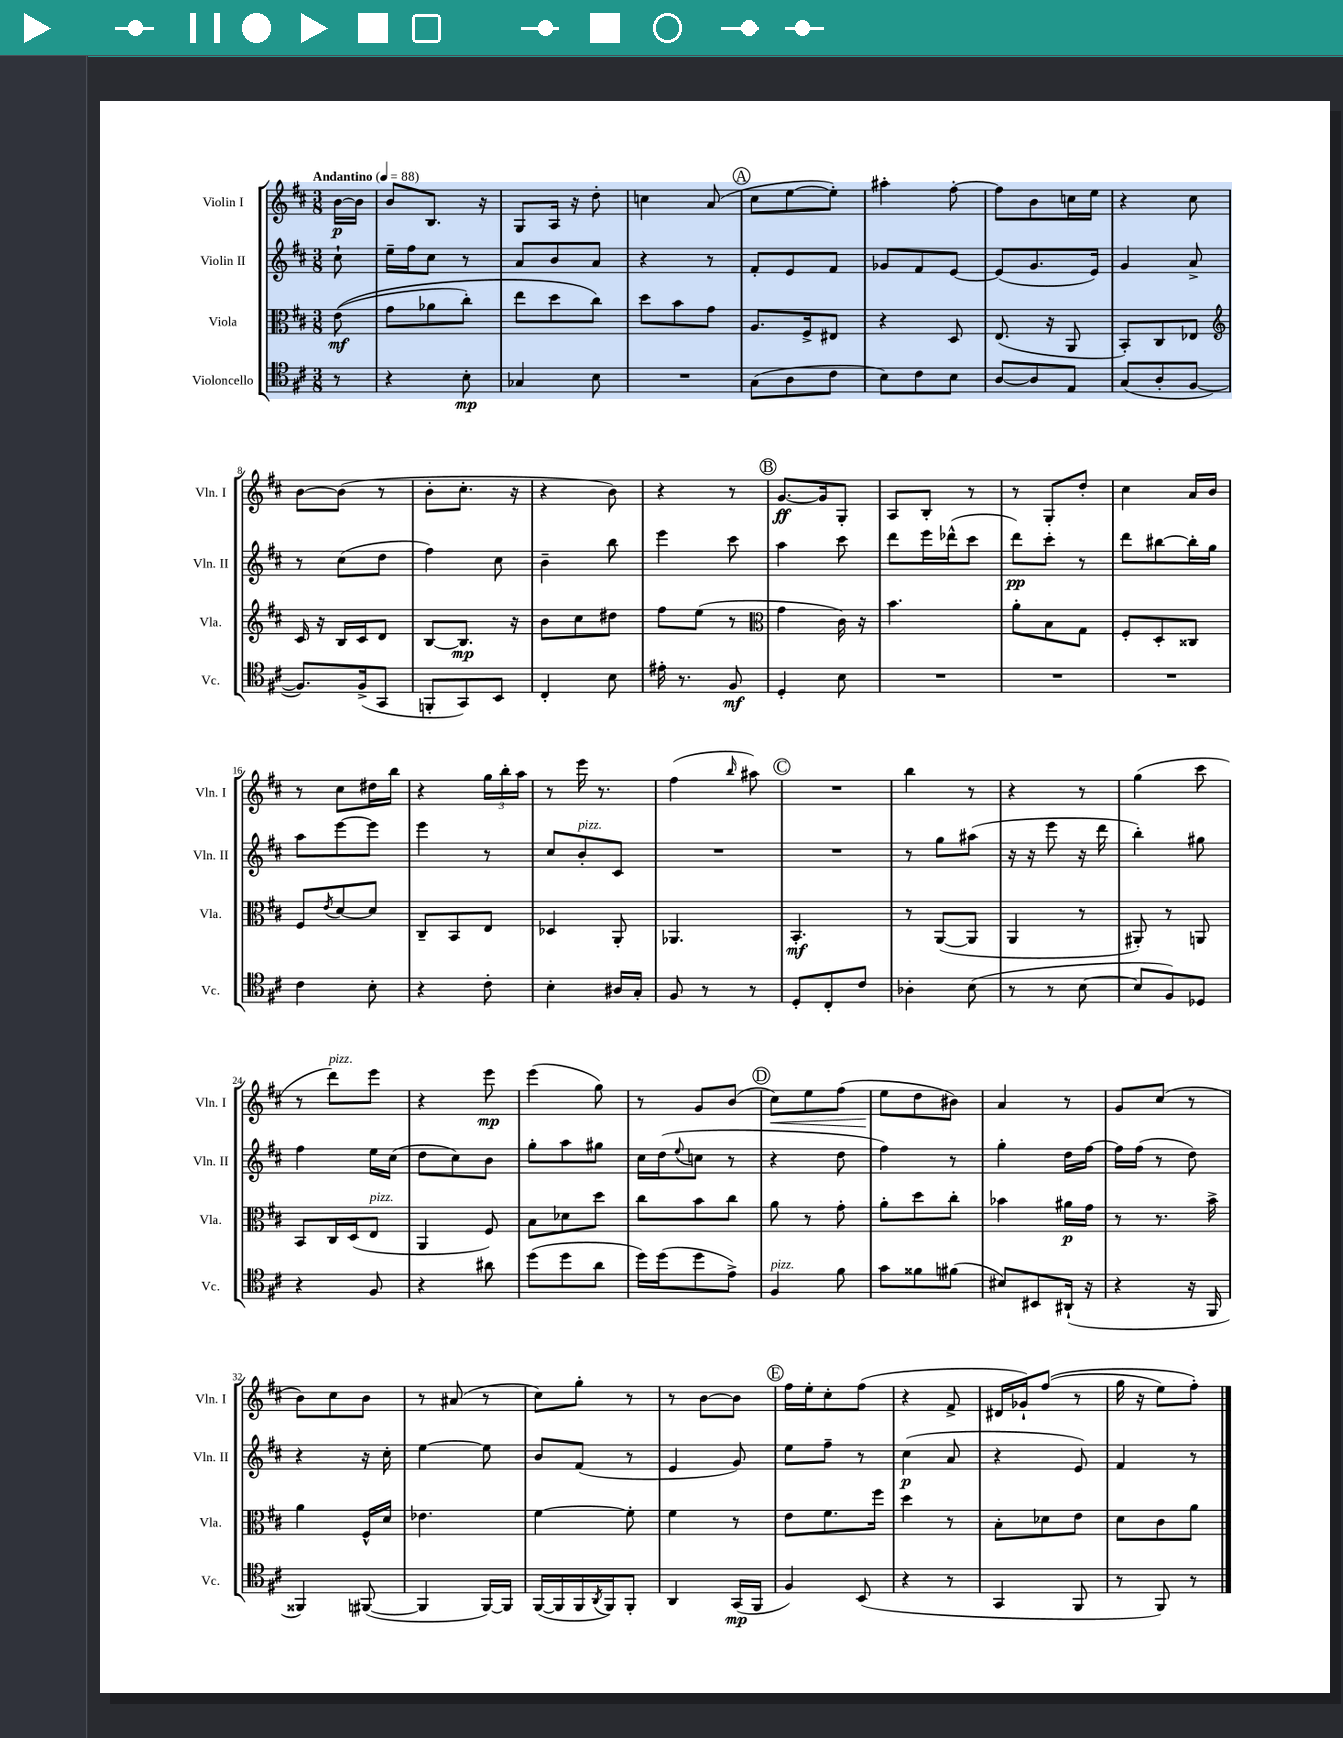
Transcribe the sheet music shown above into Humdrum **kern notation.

**kern	**kern	**kern	**kern
*staff4	*staff3	*staff2	*staff1
*clefC4	*clefC3	*clefG2	*clefG2
*k[f#c#]	*k[f#c#]	*k[f#c#]	*k[f#c#]
*M3/8	*M3/8	*M3/8	*M3/8
*MM88	*MM88	*MM88	*MM88
8r	&((8e	8cc#`	[16b
.	.	.	16b]
=	=	=	=
4r	8g	16ee~	8b
.	.	16ff#	.
.	8a-	8cc#	8.B
8B'	8cc#')	8r	.
.	.	.	16r
=	=	=	=
4G-	8ee	8a	8G
.	8dd	8b	16A
.	.	.	16r
8B	8cc#&)	8a	8dd'
=	=	=	=
4.r	8dd	4r	4cc
.	8b	.	.
.	8g	8r	(8a
=	=	=	=
(8G	8.A	8f#'	8cc#
8A	.	8e	[8ee
.	16F#^	.	.
8c#	8E#	8f#	8ee'])
=	=	=	=
8B)	4r	8g-	4aa#'
8c#	.	8f#	.
8B	8D	[8e	[8ff#'
=	=	=	=
[8A	(8.E	(8e]	8ff#]
8A]	.	8.g	8b
.	16r	.	.
8E	8AA	.	16cc
.	.	16e)	16ee
=	=	=	=
(8G	8BB')	4g	4r
8A'	8C#	.	.
[8F#	8E-	8a^	8cc#
=	=	=	=
*	*clefG2	*	*
8.F#])	16c#	8r	[8b
.	16r	.	.
.	16B	(8cc#	(8b]
(16F#^	16c#	.	.
8GG	8d	8dd	8r
=	=	=	=
8FF'	[8B	4ff#)	8b'
8GG)	8.B]	.	8.cc#'
8BB	.	8cc#	.
.	16r	.	16r
=	=	=	=
4C#'	8b	4b~	4r
.	8cc#	.	.
8B	8dd#	8bb	8b)
=	=	=	=
16e#'	8ff#	4eee	4r
8.r	.	.	.
.	(8ee	.	.
8F#	8r	8ccc#	8r
=	=	=	=
*	*clefC3	*	*
4D'	4g	4aa	[8.g
.	.	.	16g]
8B	16c#)	8ccc#	8G'
.	16r	.	.
=	=	=	=
4.r	4.b	8ddd	8A
.	.	16eee	8B'
.	.	(16ddd-^^	.
.	.	8ccc#	8r
=	=	=	=
4.r	8a'	8ddd)	8r
.	8B	8ccc#'	8G'
.	8G	8r	8dd'
=	=	=	=
4.r	8F#'	8ddd	4cc#
.	8D'	[8bb#	.
.	8C##	16bb#']	16a
.	.	16gg	16b
=	=	=	=
4c#	8F#	8aa	8r
.	8qe	.	.
.	[8d	[8eee	8cc#
8B'	8d]	8eee]	16dd#
.	.	.	16bb
=	=	=	=
4r	8C#~	4eee	4r
.	8BB	.	.
8c#'	8E	8r	24gg
.	.	.	24bb'
.	.	.	24aa
=	=	=	=
4B'	4D-	8cc#	8r
.	.	8b'	16eee
.	.	.	8.r
16A#	8AA'	8c#	.
16G'	.	.	.
=	=	=	=
8F#	4.AA-	4.r	(4ff#
8r	.	.	.
.	.	.	16qqbb
8r	.	.	8aa#)
=	=	=	=
8D'	4.BB'	4.r	4.r
8C#'	.	.	.
8c#	.	.	.
=	=	=	=
4A-'	8r	8r	4bb
.	([8AA	8gg	.
(8B	8AA]	(8aa#	8r
=	=	=	=
8r	4AA	16r	4r
.	.	16r	.
8r	.	8eee	.
[8B	8r	16r	8r
.	.	16ddd	.
=	=	=	=
8B]	8AA#')	4bb')	(4gg
8F#)	8r	.	.
8D-	8AA	8gg#	8ccc#
=	=	=	=
4r	8BB	4ff#	8r
.	16C#	.	8ddd)
.	(16D	.	.
8F#	8E	16ee	8eee
.	.	(16cc#	.
=	=	=	=
4r	4AA	8dd	4r
.	.	8cc#)	.
8a#	8F#)	8b	8eee
=	=	=	=
(8dd	8B	8gg'	(4eee
8dd	8d-	8aa	.
8a	8dd	8gg#	8gg)
=	=	=	=
16dd)	8cc#	16cc#	8r
(16dd	.	(16dd	.
.	.	8qqee	.
8dd	8b	8cc	8g
8e^)	8cc#	8r	(8b
=	=	=	=
4F#	8a	4r	8cc#)
.	8r	.	8ee
8f#	8g'	8dd	(8ff#
=	=	=	=
8g	8a'	4ff#)	8ee
8f##	8dd	.	8dd
(8f#	8cc#'	8r	8b#)
=	=	=	=
8B#)	4b-	4gg'	4a
8BB#	.	.	.
(16AA#`	16a#	16dd	8r
16r	16g	[16ff#	.
=	=	=	=
4r	8r	16ff#]	8g
.	.	(16ff#	.
.	8.r	8r	(8cc#
16r	.	8dd)	8r
16FF#	16b^	.	.
=	=	=	=
4FF##)	4a	4r	8b)
.	.	.	8cc#
([8FF#	16F#^^	16r	8b
.	16d	16cc#'	.
=	=	=	=
4FF#]	4.e-	[4ee	8r
.	.	.	(8a#
[16FF#)	.	8ee]	8r
16FF#]	.	.	.
=	=	=	=
([16FF#	[4f#	8b	8cc#)
16FF#]	.	.	.
16FF#	.	(8f#	8gg'
8qAA	.	.	.
16FF#)	.	.	.
8FF#'	8f#']	8r	8r
=	=	=	=
4AA	4f#	4e	8r
.	.	.	[8b
(16GG	8r	8g)	8b]
16FF#	.	.	.
=	=	=	=
4F#)	8e	8ee	16ff#
.	.	.	16ee'
.	8.f#	8ff#~	8cc#'
(8BB	.	8r	(8ff#
.	16ff#	.	.
=	=	=	=
4r	4dd	(4cc#	4r
8r	8r	8a	8f#^
=	=	=	=
4GG	8B'	4r	16d#
.	.	.	16g-`)
.	8d-	.	&((8ff#
8FF#	8e	8e)	8r
=	=	=	=
8r	8d	4f#	16gg
.	.	.	16r
8FF#)	8c#	.	8ee)
8r	8a	8r	8ff#'&)
==	==	==	==
*-	*-	*-	*-
